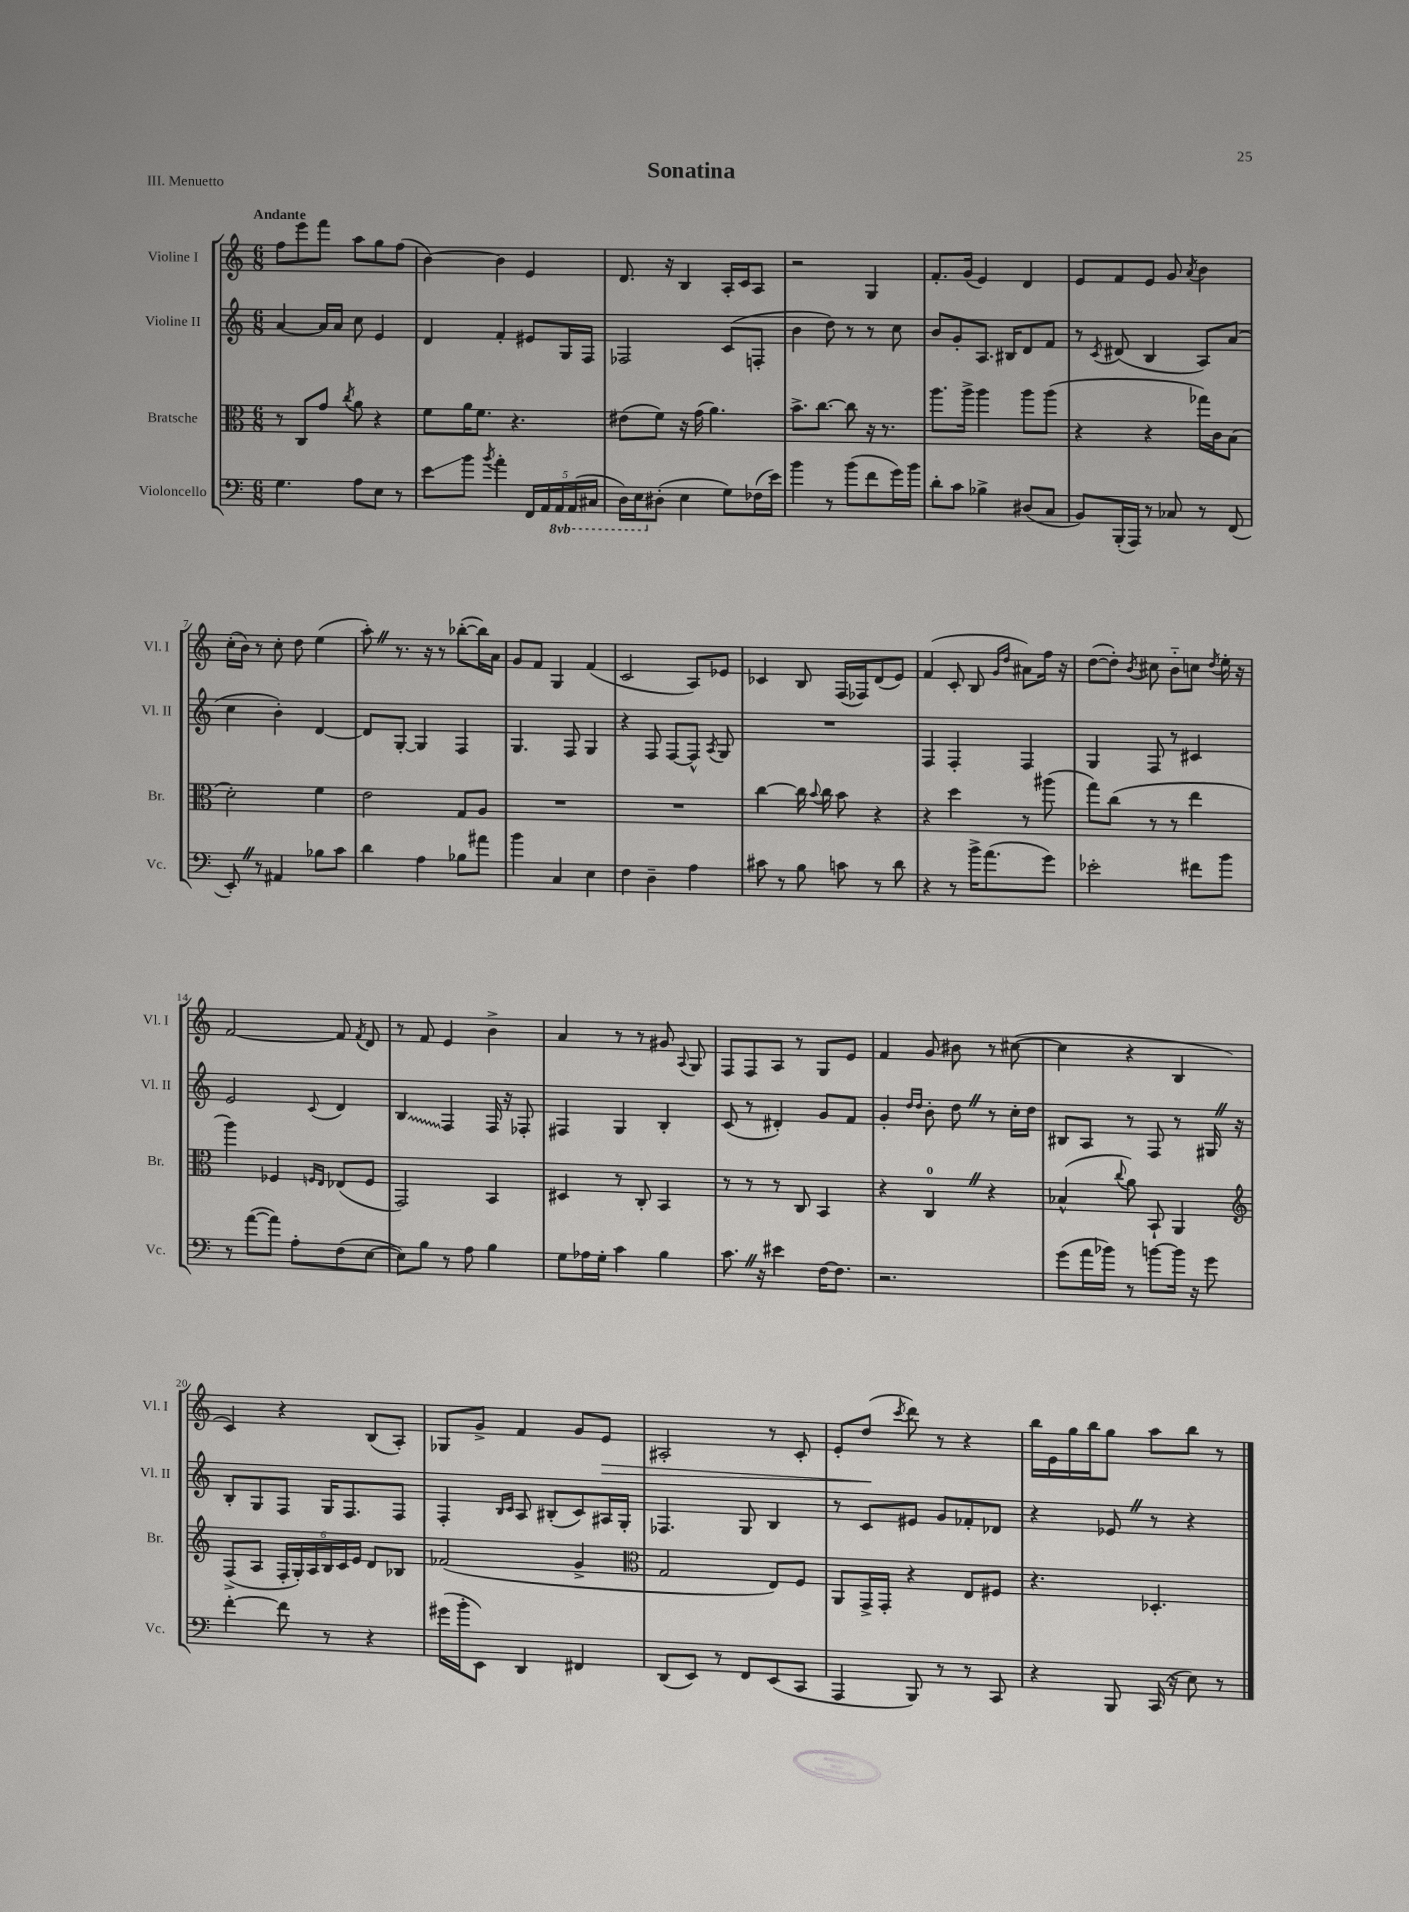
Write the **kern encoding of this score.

**kern	**kern	**kern	**kern
*staff4	*staff3	*staff2	*staff1
*clefF4	*clefC3	*clefG2	*clefG2
*k[]	*k[]	*k[]	*k[]
*M6/8	*M6/8	*M6/8	*M6/8
4.G\	8r	[4a/	8ff\L
.	8C/L	.	8eee\
.	8g/J	16a/]LL	8fff\J
.	.	16a/JJ	.
.	8qcc/	.	.
8A\L	8a\	8cc\	8aa\L
8E\J	4r	4e/	8gg\
8r	.	.	(8ff\J
=	=	=	=
8e\L	8f\L	4d/	[4b\)
8b\J	16a\K	.	.
.	8.f\J	.	.
8qb/	.	.	.
4a'\	.	4f'/	4b\]
.	4.r	.	.
20FF/LL	.	8e#/L	4e/
20AA/	.	.	.
20AAA/	.	.	.
.	.	16G/L	.
(20AAA/	.	.	.
.	.	16F/JJ	.
20CC#/JJ	.	.	.
=	=	=	=
16DD\LL)	(8e#\L	2F-/	8.d/
16EE\J	.	.	.
(8D#'\J	8f\J)	.	.
.	.	.	16r
4E\	16r	.	4B/
.	(16g\	.	.
.	4.a\)	.	.
8G\L)	.	(8c/L	16A'/LL
.	.	.	16c/J
(16F-\L	.	8F'/J	8A/J
16e\JJ)	.	.	.
=	=	=	=
4b\	8.b^\L	4b\	2r
.	[8.cc\J	.	.
8r	.	8dd\)	.
(8b\L	8cc\]	8r	.
8f\	16r	8r	4G/
.	8.r	.	.
16g\L)	.	8cc\	.
16b\JJ	.	.	.
=	=	=	=
8d'\L	8.aa\L	8b/L	8.f'/L
8c\J	.	8g'/	.
.	16aa^\Jk	.	(16g/Jk
4B-^\	4aa\	8.A/J	4e/)
.	.	16B#/LK	.
(8D#/L	8aa\L	8d/	4d/
8C/J	(8aa\J	8f/J	.
=	=	=	=
8BB/L)	4r	8r	8e/L
.	.	8qc/	.
(16BBB'/L	.	(8d#/	8f/
16AAA/JJ)	.	.	.
8r	4r	4B/	8e/J
8C-/	.	.	8g/
.	.	.	8qa/
8r	16gg-\LL)	8A/L)	4b\
.	16c\J	.	.
(8FF/	(8B\J	(8a/J	.
=	=	=	=
8EE'/)	2d'\)	4cc\	(16cc'\LL
.	.	.	16b\JJ)
8r	.	.	8r
4AA#/	.	4b'\)	8cc'\
.	.	.	8dd\
8B-\L	4f\	[4d/	(4ee\
8c\J	.	.	.
=	=	=	=
4d\	2e\	8d/]L	8aa'\)
.	.	[8G'/J	8.r
4A\	.	4G/]	.
.	.	.	16r
.	.	.	8r
8B-\L	8G/L	4F/	([8bb-'\L
8a#\J	8A/J	.	16bb-\]L)
.	.	.	16a\JJ
=	=	=	=
4b\	2.r	4.G/	8g/L
.	.	.	8f/J
4C/	.	.	4G/
.	.	8F/	.
4E\	.	4G/	(4f/
=	=	=	=
4F\	2.r	4r	2c/
4D~\	.	8F/	.
.	.	[8F/L	.
4A\	.	8F^^/]J	8A/L)
.	.	8qA/	.
.	.	8G/	8e-/J
=	=	=	=
8c#\	[4cc\	2.r	4c-/
8r	.	.	.
8B\	16cc\]	.	8B/
.	8qqb/	.	.
.	16cc\	.	.
8c\	8b\	.	(16F/LL
.	.	.	16F-/J)
8r	4r	.	(8d/
8d\	.	.	8e/J)
=	=	=	=
4r	4r	4F/	(4f/
8r	4dd\	4F'/	8c'/
16b^\LK	.	.	8B/
(8.a\	.	.	.
.	.	.	16qqg/LL
.	.	.	16qqdd/JJ
.	8r	4F/	8a#\L)
8g\J)	(8aa#\	.	16ff\Jk
.	.	.	16r
=	=	=	=
2e-'\	8gg\L)	4G/	([8dd\L
.	(8cc\J	.	8dd'\]J)
.	.	.	8qb/
.	8r	8F/	8cc#\
.	8r	8r	8b'~\L
8f#\L	4ee\	4c#/	8cc\J
.	.	.	8qdd/
8b\J	.	.	16ee'\
.	.	.	16r
=	=	=	=
8r	4aa\)	2e/	[2f/
([8a\L	.	.	.
8a\]J)	4F-/	.	.
8A'\L	.	.	.
.	16qqF/LL	.	.
.	16qqE/JJ	8qqc/	.
(8F\	(8E-/L	4d/	8f/]
.	.	.	8qf/
[8E\J	8F/J	.	8d/
=	=	=	=
8E\]L)	2GG/)	4B/	8r
8B\J	.	.	8f/
8r	.	4F/	4e/
8A\	.	.	.
4B\	4BB/	16F/	4b^\
.	.	16r	.
.	.	8F-'/	.
=	=	=	=
8G\L	4D#/	4F#/	4a/
16A-\L	.	.	.
16G'\JJ	.	.	.
4c\	8r	4G/	8r
.	8C'/	.	8r
4B\	4BB/	4B'/	8g#/
.	.	.	8qqA/
.	.	.	8G/
=	=	=	=
8.c\	8r	(8c/	8F/L
.	8r	8r	8F/
16r	.	.	.
4e#\	8r	4d#'/)	8A/J
.	8C/	.	8r
[16F\LK	4BB/	8g/L	8G/L
8.F\]J	.	.	.
.	.	8f/J	8e/J
=	=	=	=
2.r	4r	4g'/	4f/
.	.	16qqdd/LL	.
.	.	16qqdd/JJ	.
.	4C/	8b'\	8g/
.	.	8dd\	8b#\
.	4r	8r	8r
.	.	16cc'\LL	([8cc#\
.	.	16dd\JJ	.
=	=	=	=
(8g\L	(4B-^^/	8B#/L	4cc#\]
16a\L	.	8A/J	.
16b-\JJ)	.	.	.
.	8qqcc/	.	.
8r	8a\)	8r	4r
[8b\L	8BB`/	8F/	.
16b\]Jk	4AA/	8r	4B/
16r	.	.	.
8g\	.	16G#/	.
.	.	16r	.
=	=	=	=
*	*clefG2	*	*
[4f'\	(8F^/L	8B'/L	4c/)
.	8A/J	8G/	.
8f\]	24F'/LL	8F/J	4r
.	24G'/)	.	.
.	24A/	.	.
8r	24B/	16G/LK	.
.	24c/	.	.
.	.	8.F/	.
.	24e/JJ	.	.
4r	8d/L	.	(8B/L
.	8B-/J	8F/J	8A'/J)
=	=	=	=
(16g#\LL	(2f-/	4F'/	8G-/L
16b'\J	.	.	.
8EE\J)	.	.	8g^/J
.	.	16qqB/LL	.
.	.	16qqc/JJ	.
4DD/	.	8A/	4f/
.	.	(8B#'/L	.
4FF#/	4g^/	8c/)	8g/L
.	.	16A#/L	8e/J
.	.	16G'/JJ	.
=	=	=	=
*	*clefC3	*	*
(8DD/L	2G/	4.F-/	2A#'/
8EE/J)	.	.	.
8r	.	.	.
8FF/L	.	8G/	.
(8EE/	8E/L)	4B/	8r
8CC/J	8F/J	.	8c'/
=	=	=	=
4AAA/	8AA/L	8r	8e'/L
.	16GG^/L	8c/L	(8dd/J
.	16GG'/JJ	.	.
.	.	.	8qccc/
8BBB/)	4r	8e#/J	8ddd\)
8r	.	8g/L	8r
8r	8E/L	8f-'/	4r
8CC/	8F#/J	8d-/J	.
=	=	=	=
4r	4.r	4r	16bb\LL
.	.	.	16e\
.	.	.	16gg\
.	.	.	16bb\J
8BBB/	.	8e-/	8gg\J
(16CC/	4.D-'/	8r	8aa\L
16r	.	.	.
8E\)	.	4r	8bb\J
8r	.	.	8r
==	==	==	==
*-	*-	*-	*-
